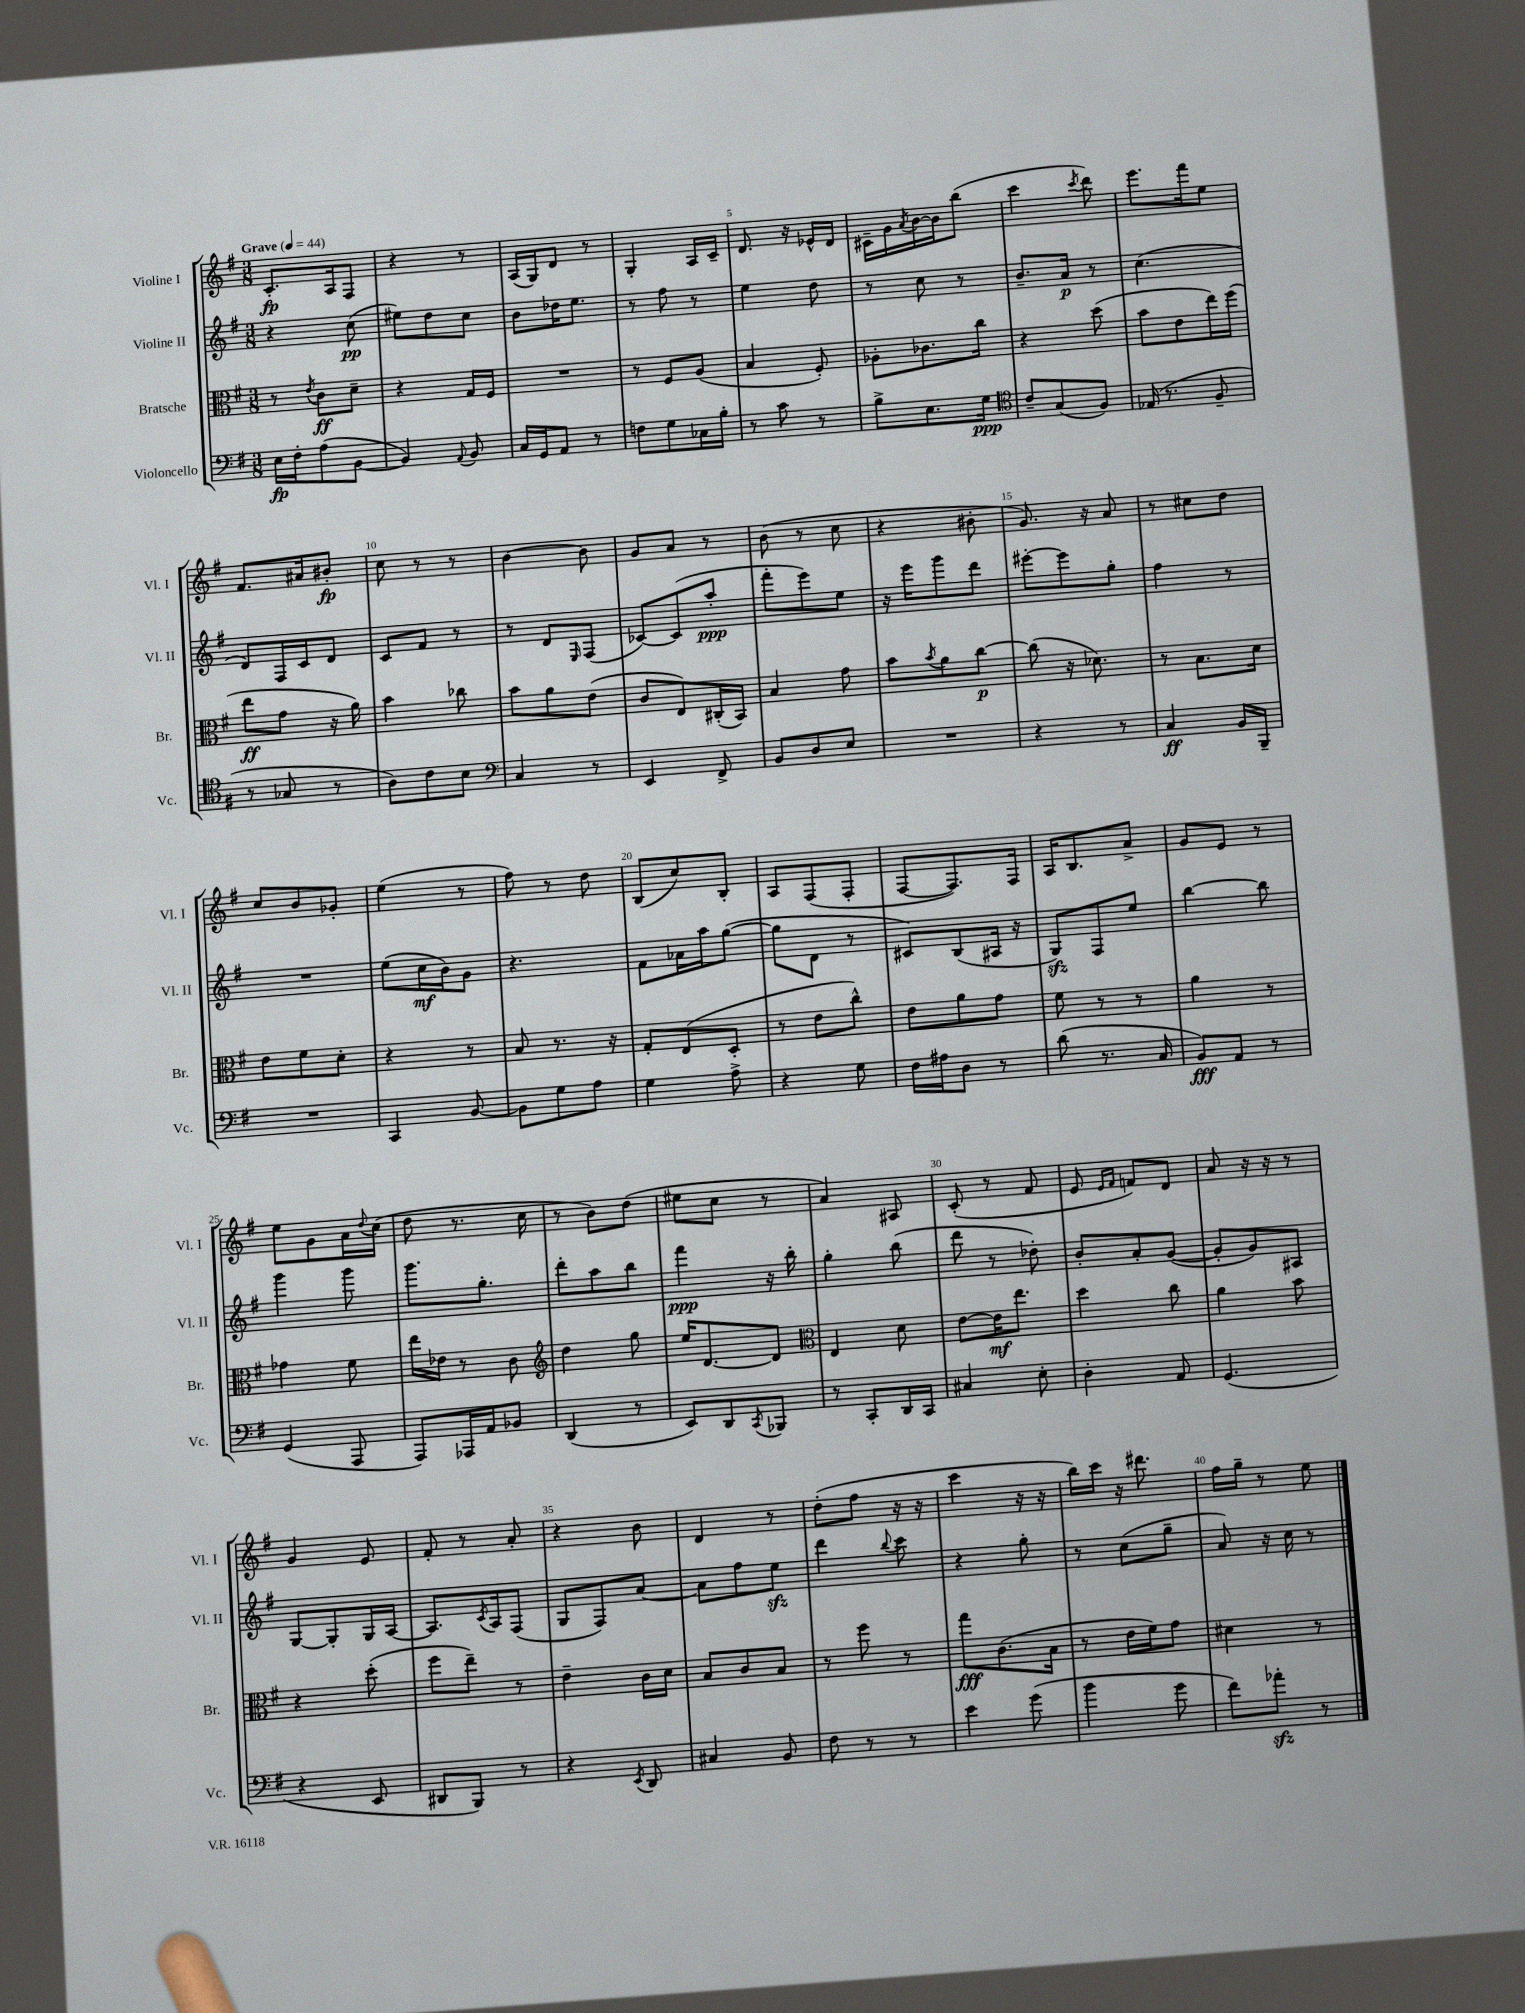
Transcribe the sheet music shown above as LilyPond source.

<<
\new StaffGroup <<
\new Staff = "s0" \with { instrumentName = "Violine I" shortInstrumentName = "Vl. I" } {
    \clef treble \key g \major \numericTimeSignature \time 3/8 \tempo "Grave" 4 = 44
    c'8.-.\fp a16 fis8 |
    r4 r8 |
    a16( g16) d'8 r8 |
    g4-. a16 c'16-- |
    d'8. r16 ees'16-^ d'16 |
    cis'16-- g'16 \acciaccatura { a'8 } b'16~ b'16 b''8( |
    c'''4 \acciaccatura { c'''8 } d'''8) |
    e'''8. fis'''16 e''8 |
    fis'8. ais'16 bis'8-.\fp |
    c''8 r8 r8 |
    b'4~ b'8 |
    g'8 a'8 r8 |
    b'8( r8 c''8 |
    r4 bis'8-. |
    g'8.) r16 a'8 |
    r8 cis''8 d''8 |
    c''8 b'8 ges'8-. |
    e''4( r8 |
    fis''8) r8 d''8 |
    b8( c''8) b8-. |
    a8 fis8( fis8-. |
    fis8~ fis8.) fis16 |
    a16 b8. a'8-> |
    g'8 e'8 r8 |
    e''8 g'8 a'16 \appoggiatura { d''8 } c''16( |
    d''8 r8. c''16 |
    r8 b'8) d''8( |
    eis''8 c''8 r8 |
    a'4) ais8 |
    c'8-.( r8 fis'8 |
    e'8 \grace { e'16 fis'16 } f'8) d'8 |
    a'8 r16 r16 r8 |
    g'4 e'8 |
    fis'8-. r8 a'8-. |
    r4 b'8 |
    d'4 r8 |
    d''8-.( fis''8 r16 r16 |
    c'''4 r16 r16 |
    b''16) c'''16 r16 dis'''8. |
    fis''16 g''16-- r8 e''8 \bar "|." |
}
\new Staff = "s1" \with { instrumentName = "Violine II" shortInstrumentName = "Vl. II" } {
    \clef treble \key g \major \numericTimeSignature \time 3/8
    r4 c''8\pp( |
    eis''8) d''8 c''8 |
    b'8 des''16 e''8. |
    r8 fis''8 r8 |
    e''4 d''8 |
    r8 c''8 r8 |
    b'8.-- a'16\p r8 |
    c''4.( |
    d'8) fis16 c'16 d'8 |
    c'8 fis'8 r8 |
    r8 d'8 \grace { e16 } fis8( |
    ces'8~) ces'8( a''8-.\ppp |
    fis'''8-. e'''8) e''8 |
    r16 e'''16 g'''8 d'''8 |
    eis'''8~-. eis'''8 g''8-. |
    fis''4 r8 |
    R4. |
    e''8( c''16\mf b'16) g'8 |
    r4. |
    fis'8 aes'16 a''16 g''8~( |
    g''8 d'8 r8 |
    cis'8) b8( ais16 r16 |
    g8\sfz) fis8 e''8 |
    b''4~ b''8 |
    g'''4 g'''8 |
    g'''8. g''8.-. |
    d'''8-. a''8 b''8 |
    fis'''4\ppp r16 b''16-. |
    g''4-. b''8( |
    d'''8 r8 des''8-.) |
    b'8-. a'8-. g'8~( |
    g'8-. g'8) ais8 |
    g8~ g8-. g16 a16~ |
    a8. \acciaccatura { c'8 } a16 fis8( |
    g8 fis8) a'8~ |
    a'8 fis''8 e''8\sfz |
    d'''4 \appoggiatura { b''8 } c'''8 |
    r4 g''8-. |
    r8 c''8( g''8-- |
    a'8) r16 c''16 r8 \bar "|." |
}
\new Staff = "s2" \with { instrumentName = "Bratsche" shortInstrumentName = "Br." } {
    \clef alto \key g \major \numericTimeSignature \time 3/8
    r8 \acciaccatura { e'8 } c'8\ff d'8-- |
    r4 g16 fis16 |
    R4. |
    r8 fis8 a8( |
    b4 fis8-.) |
    aes8-. ces'8. c''16 |
    r4 d''8( |
    b'8 e'8 e''16) fis''16( |
    e''8\ff g'8 r16 a'16) |
    b'4 ces''8 |
    b'8 a'8 e'8( |
    c'8 e8) cis16-.( b,16) |
    b4 g'8 |
    b'8 \acciaccatura { b'8 } a'8 c''8~\p |
    c''8( r16 des'8.) |
    r8 b8. d'16 |
    e'8 fis'8 d'8-. |
    r4 r8 |
    b8 r8. r16 |
    g8-. e8( d8-. |
    r8 e'8 c''8-^) |
    e'8 a'8 g'8 |
    fis'8 r8 r8 |
    a'4 r8 |
    ges'4 fis'8 |
    e''16 ees'16 r8 c'8 |
    \clef treble d''4 g''8 |
    e''16 d'8.~ d'8 |
    \clef alto e4 d'8 |
    e'8~ e'16\mf e''8. |
    d''4 c''8 |
    a'4 b'8 |
    r4 d''8-.( |
    fis''8 e''8--) r8 |
    e'4-- c'16 d'16 |
    b8 c'8 b8 |
    r8 fis''8 r8 |
    g''8\fff c'8.( b16 |
    r8 e'16 fis'16) g'8 |
    dis'4 r8 \bar "|." |
}
\new Staff = "s3" \with { instrumentName = "Violoncello" shortInstrumentName = "Vc." } {
    \clef bass \key g \major \numericTimeSignature \time 3/8
    e16\fp fis16-. a8( b,8~ |
    b,4) \appoggiatura { a,8 } b,8 |
    c16 g,16 a,8 r8 |
    f8 g8 ces16 b16-. |
    r8 c'8 r8 |
    b8-> e8. g16\ppp |
    \clef tenor c'8-- g8( fis8) |
    ees16( r8. fis8-- |
    r8 ges8 r8 |
    a8) c'8 b8 |
    \clef bass c4 r8 |
    e,4 fis,8-> |
    b,8 d8 e8 |
    R4. |
    r4 r8 |
    c4\ff b,16 b,,16-- |
    R4. |
    c,4 b,8~ |
    b,8 g8 a8 |
    g4 a8-> |
    r4 g8 |
    fis16 ais16 d8 r8 |
    d'8( r8. c16 |
    b,8\fff) a,8 r8 |
    g,4( a,,8 |
    a,,8) aes,,16 a,16 bes,8 |
    d,4( r8 |
    e,8) d,8 \acciaccatura { c,8 } bes,,8 |
    r8 c,8-. d,16 c,16 |
    cis4 e8-. |
    d4-. a,8 |
    g,4.( |
    r4 e,8 |
    dis,8 b,,8) r8 |
    r4 \acciaccatura { e,8 } d,8 |
    cis4 b,8 |
    fis8 r8 r8 |
    e'4 g'8( |
    b'4 g'8 |
    fis'8) aes'8-.\sfz r8 \bar "|." |
}
>>
>>
\layout { \context { \Score \override BarNumber.break-visibility = ##(#f #t #t) barNumberVisibility = #(every-nth-bar-number-visible 5) } }
